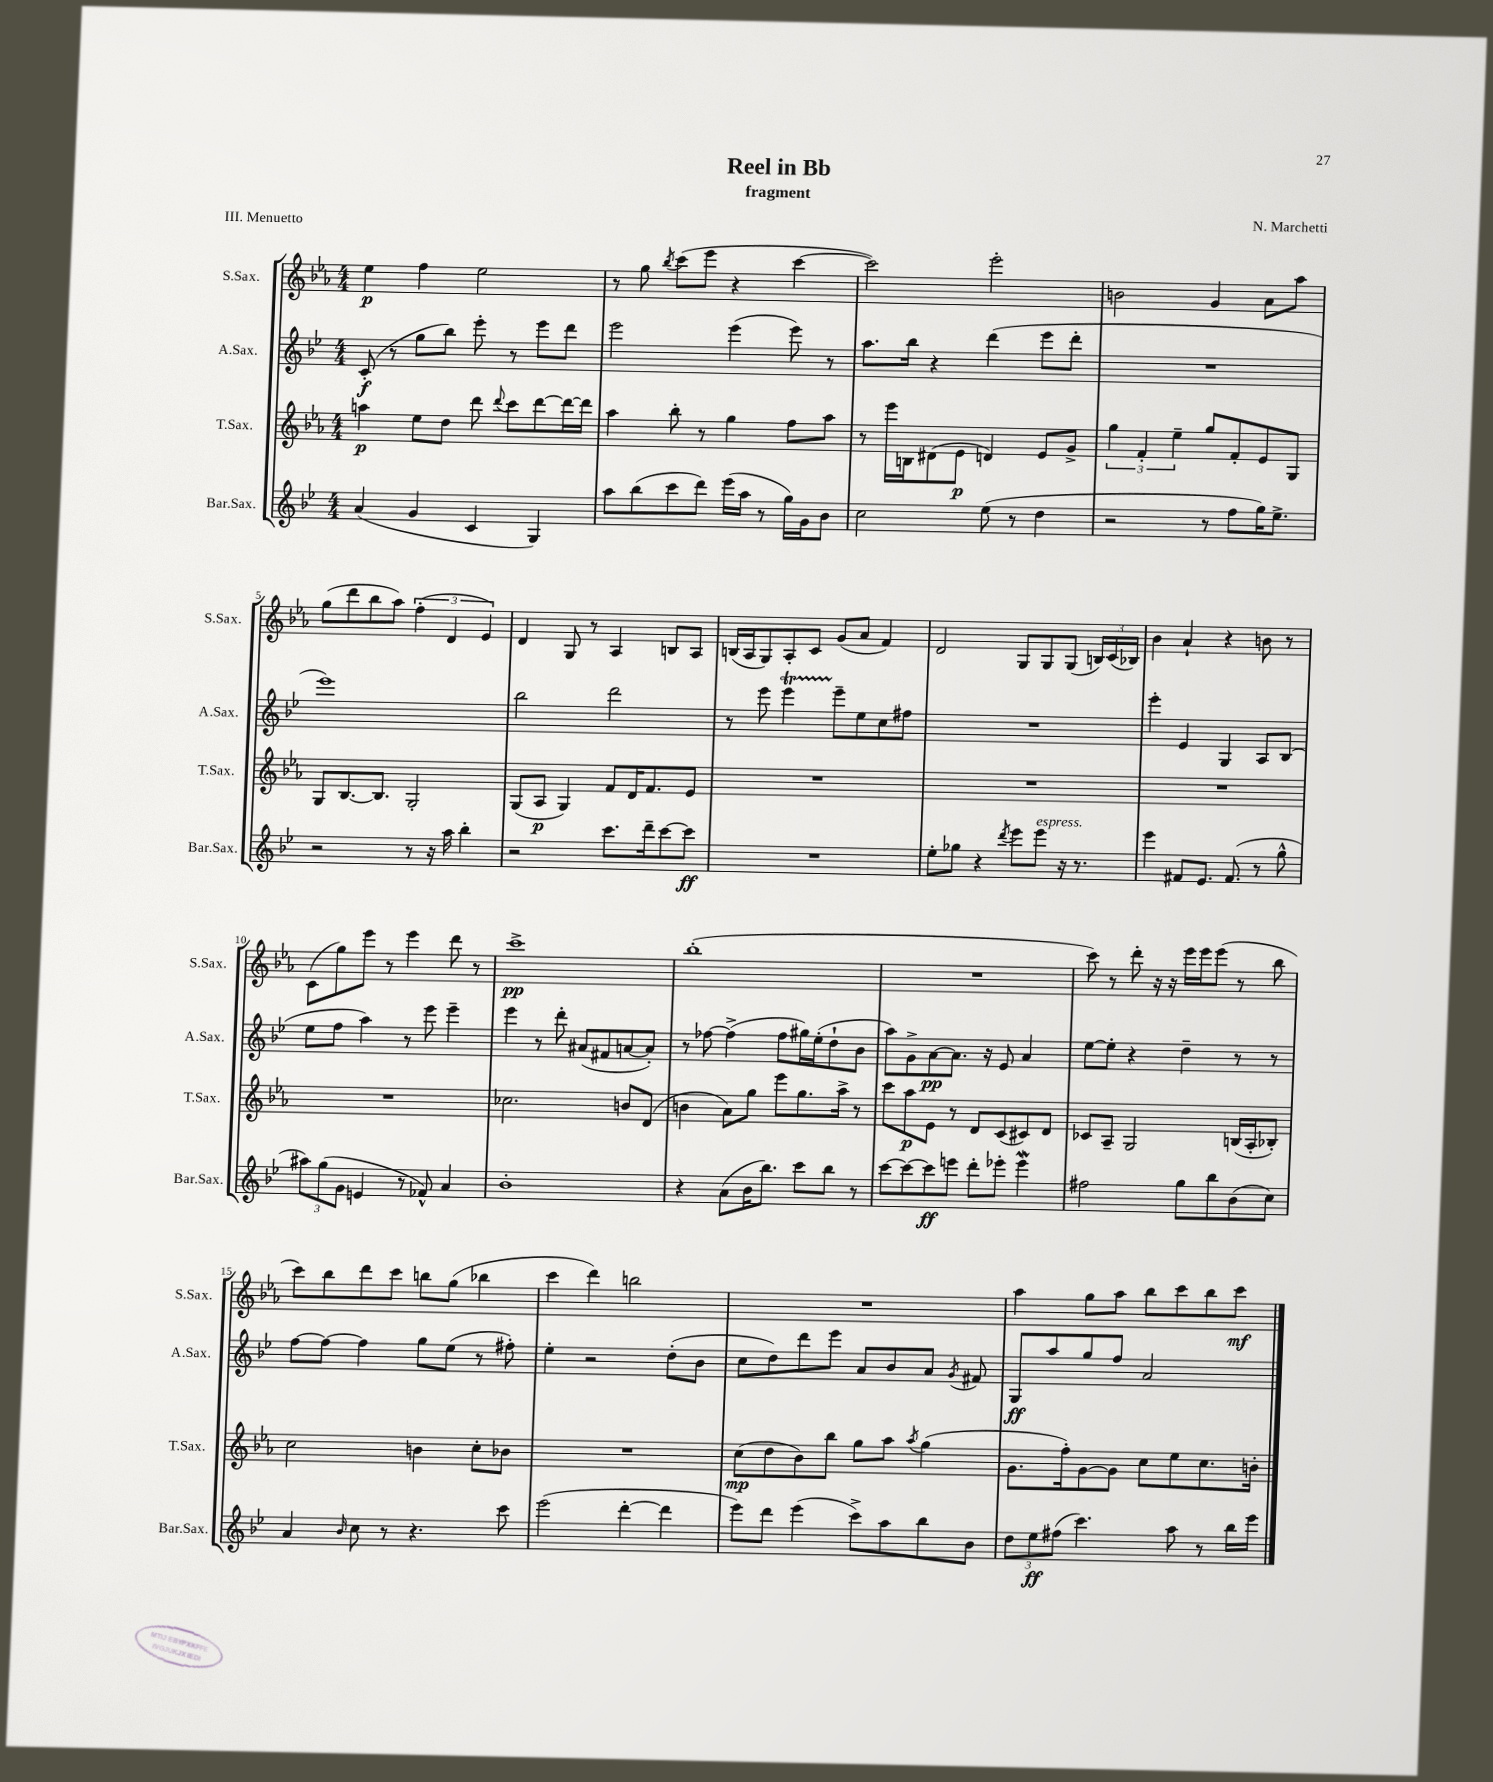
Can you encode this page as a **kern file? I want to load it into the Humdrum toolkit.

**kern	**dynam	**kern	**dynam	**kern	**dynam	**kern	**dynam
*part4	*part4	*part3	*part3	*part2	*part2	*part1	*part1
*staff4	*staff4	*staff3	*staff3	*staff2	*staff2	*staff1	*staff1
*I"Bar.Sax.	*	*I"T.Sax.	*	*I"A.Sax.	*	*I"S.Sax.	*
*I'Bar.Sax.	*	*I'T.Sax.	*	*I'A.Sax.	*	*I'S.Sax.	*
*clefG2	*	*clefG2	*	*clefG2	*	*clefG2	*
*k[b-e-]	*	*k[b-e-a-]	*	*k[b-e-]	*	*k[b-e-a-]	*
*M4/4	*	*M4/4	*	*M4/4	*	*M4/4	*
=1	=1	=1	=1	=1	=1	=1	=1
(4a/	.	4aan\	p	(8c'/	f	4ee-\	p
.	.	.	.	8r	.	.	.
4g/	.	8ee-\L	.	8gg\L	.	4ff\	.
.	.	8dd\J	.	8bb-\J)	.	.	.
4c/	.	8ddd\	.	8eee-'\	.	2ee-\	.
.	.	8qqddd/	.	.	.	.	.
.	.	8ccc\L	.	8r	.	.	.
4G/)	.	[8ddd\	.	8eee-\L	.	.	.
.	.	16ddd\L_	.	8ddd\J	.	.	.
.	.	16ddd\JJ]	.	.	.	.	.
=2	=2	=2	=2	=2	=2	=2	=2
8aa\L	.	4aa-\	.	2eee-\	.	8r	.
(8bb-\	.	.	.	.	.	8gg\	.
.	.	.	.	.	.	8qbb-/	.
8ccc\	.	8bb-'\	.	.	.	(8ccc\L	.
8ddd\J)	.	8r	.	.	.	8eee-\J	.
(16eee-\LL	.	4gg\	.	(4eee-\	.	4r	.
16aa\JJ	.	.	.	.	.	.	.
8r	.	.	.	.	.	.	.
16gg\LL)	.	8ff\L	.	8eee-\)	.	[4ccc\	.
16g\J	.	.	.	.	.	.	.
8b-\J	.	8aa-\J	.	8r	.	.	.
=3	=3	=3	=3	=3	=3	=3	=3
2cc\	.	8r	.	8.aa\L	.	2ccc\])	.
.	.	16eee-\LL	.	.	.	.	.
.	.	16Bn\J	.	16bb-\Jk	.	.	.
.	.	(8d#X\	.	4r	.	.	.
.	.	8e-\J	p	.	.	.	.
(8ee-\	.	4dn/)	.	(4ddd\	.	2eee-'\	.
8r	.	.	.	.	.	.	.
4dd\	.	8e-/L	.	8eee-\L	.	.	.
.	.	8g^/J	.	8ddd'\J	.	.	.
=4	=4	=4	=4	=4	=4	=4	=4
2r	.	6gg\	.	1r	.	2bn\	.
.	.	6f'/	.	.	.	.	.
.	.	6ee-~\	.	.	.	.	.
8r	.	8gg/L	.	.	.	4g/	.
8ff\L	.	8f'/	.	.	.	.	.
16gg\K)	.	8e-/	.	.	.	8a-\L	.
8.ee-^\J	.	.	.	.	.	.	.
.	.	8G/J	.	.	.	8aa-\J	.
!!LO:LB:g=z
=5	=5	=5	=5	=5	=5	=5	=5
2r	.	8G/L	.	1eee-)	.	(8gg\L	.
.	.	[8.B-/	.	.	.	8ddd\	.
.	.	.	.	.	.	8bb-\	.
.	.	8.B-/J]	.	.	.	.	.
.	.	.	.	.	.	8aa-\J)	.
8r	.	2G'/	.	.	.	(6ff'\	.
16r	.	.	.	.	.	.	.
.	.	.	.	.	.	6d/	.
16aa\	.	.	.	.	.	.	.
4bb-'\	.	.	.	.	.	.	.
.	.	.	.	.	.	6e-/)	.
=6	=6	=6	=6	=6	=6	=6	=6
2r	.	(8G/L	.	2bb-\	.	4d/	.
.	.	8A-/J	p	.	.	.	.
.	.	4G/)	.	.	.	8G/	.
.	.	.	.	.	.	8r	.
8.ccc\L	.	8f/L	.	2ddd\	.	4A-/	.
.	.	16d/K	.	.	.	.	.
16ddd~\k	.	8.f/	.	.	.	.	.
[8ccc\	.	.	.	.	.	8Bn/L	.
8ccc\J]	ff	8e-/J	.	.	.	8A-/J	.
=7	=7	=7	=7	=7	=7	=7	=7
1r	.	1r	.	8r	.	(16Bn/LL	.
.	.	.	.	.	.	16A-/J	.
.	.	.	.	8eee-\	.	8G/)	.
.	.	.	.	4eee-T\	.	8A-'/	.
.	.	.	.	.	.	8c/J	.
.	.	.	.	8eee-~\L	.	(8g/L	.
.	.	.	.	8ee-\	.	8a-/J	.
.	.	.	.	8cc\	.	4f/)	.
.	.	.	.	8ff#X\J	.	.	.
=8	=8	=8	=8	=8	=8	=8	=8
8ee-'\L	.	1r	.	1r	.	2d/	.
8gg-X\J	.	.	.	.	.	.	.
4r	.	.	.	.	.	.	.
8qddd/	.	.	.	.	.	.	.
8eee-\L	.	.	.	.	.	8G/L	.
!LO:TX:a:i:t=espress.	!	!	!	!	!	!	!
8eee-\J	.	.	.	.	.	8G/	.
16r	.	.	.	.	.	(8G/J	.
8.r	.	.	.	.	.	.	.
.	.	.	.	.	.	24Bn/LL)	.
.	.	.	.	.	.	(24c/	.
.	.	.	.	.	.	24B-X/JJ)	.
=9	=9	=9	=9	=9	=9	=9	=9
4eee-\	.	1r	.	4eee-'\	.	4b-\	.
8f#X/L	.	.	.	4e-/	.	4a-`/	.
8.e-/J	.	.	.	.	.	.	.
.	.	.	.	4G/	.	4r	.
(8.f#/	.	.	.	.	.	.	.
8r	.	.	.	8A/L	.	8bn\	.
8gg^^\	.	.	.	(8B-/J	.	8r	.
!!LO:LB:g=z
=10	=10	=10	=10	=10	=10	=10	=10
12aa#X\L)	.	1r	.	8ee-\L	.	(8c\L	.
(12gg\	.	.	.	.	.	.	.
.	.	.	.	8ff\J	.	8gg\)	.
12g\J	.	.	.	.	.	.	.
4en/	.	.	.	4aa\)	.	8eee-\J	.
.	.	.	.	.	.	8r	.
8r	.	.	.	8r	.	4eee-\	.
8f-X^^/)	.	.	.	8eee-\	.	.	.
4a/	.	.	.	4eee-~\	.	8ddd\	.
.	.	.	.	.	.	8r	.
=11	=11	=11	=11	=11	=11	=11	=11
1b-'	.	2.cc-X\	.	4eee-\	.	1ccc^	pp
.	.	.	.	8r	.	.	.
.	.	.	.	8ddd'\	.	.	.
.	.	.	.	(8a#X/L	.	.	.
.	.	.	.	8f#X/	.	.	.
.	.	8bn/L	.	[8an/	.	.	.
.	.	(8d/J	.	8a'/J])	.	.	.
=12	=12	=12	=12	=12	=12	=12	=12
4r	.	4bn\	.	8r	.	(1bb-'	.
.	.	.	.	[8ff-X\	.	.	.
(8a\L	.	8a-\L)	.	(4ff-^\]	.	.	.
16b-\K	.	8gg\J	.	.	.	.	.
8.bb-\J)	.	.	.	.	.	.	.
.	.	8eee-\L	.	8ff-\L	.	.	.
8ccc\L	.	8.gg\	.	16gg#X\L)	.	.	.
.	.	.	.	(16ee-'\J	.	.	.
8bb-\J	.	.	.	8dd`\	.	.	.
.	.	16aa-^\Jk	.	.	.	.	.
8r	.	8r	.	8b-\J	.	.	.
=13	=13	=13	=13	=13	=13	=13	=13
[8ccc\L	.	8ccc\L	.	8aa\L)	.	1r	.
8ccc\_	.	8aa-\	p	8g^\	.	.	.
8ccc\]	ff	8e-\J	.	[8a\	pp	.	.
8eeen\J	.	8r	.	8.a\J]	.	.	.
8ddd'\L	.	8d/L	.	.	.	.	.
.	.	.	.	16r	.	.	.
8eee-X'\J	.	(8c/	.	8e-/	.	.	.
4eee-w\	.	8c#X/)	.	4a/	.	.	.
.	.	8d/J	.	.	.	.	.
=14	=14	=14	=14	=14	=14	=14	=14
2ff#X\	.	8c-X/L	.	[8ee-\L	.	8ccc\)	.
.	.	8A-~/J	.	8ee-'\J]	.	8r	.
.	.	2G/	.	4r	.	8ddd'\	.
.	.	.	.	.	.	16r	.
.	.	.	.	.	.	16r	.
8gg\L	.	.	.	4dd~\	.	16eee-\LL	.
.	.	.	.	.	.	16eee-\J	.
8bb-\	.	.	.	.	.	(8eee-\J	.
(8b-\	.	(16Bn/LL	.	8r	.	8r	.
.	.	16A-'/J	.	.	.	.	.
8cc\J)	.	8B-X'/J)	.	8r	.	8bb-\	.
!!LO:LB:g=z
=15	=15	=15	=15	=15	=15	=15	=15
4a/	.	2cc\	.	[8ff\L	.	8ccc\L)	.
.	.	.	.	8ff\J_	.	8bb-\	.
16qqb-/	.	.	.	.	.	.	.
8cc\	.	.	.	4ff\]	.	8ddd\	.
8r	.	.	.	.	.	8ccc\J	.
4.r	.	4bn\	.	8gg\L	.	8bbn\L	.
.	.	.	.	(8ee-\J	.	(8gg\J	.
.	.	8cc'\L	.	8r	.	4bb-X\	.
8ccc\	.	8b-X\J	.	8ff#X'\)	.	.	.
=16	=16	=16	=16	=16	=16	=16	=16
(2eee-\	.	1r	.	4ee-'\	.	4ccc\	.
.	.	.	.	2r	.	4ddd\)	.
[4ddd'\	.	.	.	.	.	2bbn\	.
4ddd\]	.	.	.	(8dd'\L	.	.	.
.	.	.	.	8b-\J	.	.	.
=17	=17	=17	=17	=17	=17	=17	=17
8eee-\L)	.	(8cc\L	mp	8cc\L	.	1r	.
8ddd\J	.	8dd\	.	8dd\)	.	.	.
(4eee-\	.	8b-\)	.	8ddd\	.	.	.
.	.	8bb-\J	.	8eee-\J	.	.	.
8ccc^\L)	.	8gg\L	.	8a/L	.	.	.
8aa\	.	8aa-\J	.	8b-/	.	.	.
.	.	8qaa-/	.	.	.	.	.
8bb-\	.	(4gg\	.	8a/J	.	.	.
.	.	.	.	8qg/	.	.	.
8b-\J	.	.	.	8f#X/	.	.	.
=18	=18	=18	=18	=18	=18	=18	=18
12dd\L	.	8.g\L	.	8G/L	ff	4aa-\	.
12ee-\	ff	.	.	.	.	.	.
.	.	.	.	8aa/	.	.	.
(12ff#X\J	.	.	.	.	.	.	.
.	.	16ff'\k)	.	.	.	.	.
4.ccc\)	.	[8g\	.	8gg/	.	8gg\L	.
.	.	8g\J]	.	8ff/J	.	8aa-\J	.
.	.	8cc\L	.	2a/	.	8bb-\L	.
8aa\	.	8ee-\	.	.	.	8ccc\	.
8r	.	8.cc\	.	.	.	8bb-\	.
16bb-\LL	.	.	.	.	.	8ccc\J	mf
16eee-\JJ	.	16bn'\Jk	.	.	.	.	.
==	==	==	==	==	==	==	==
*-	*-	*-	*-	*-	*-	*-	*-
